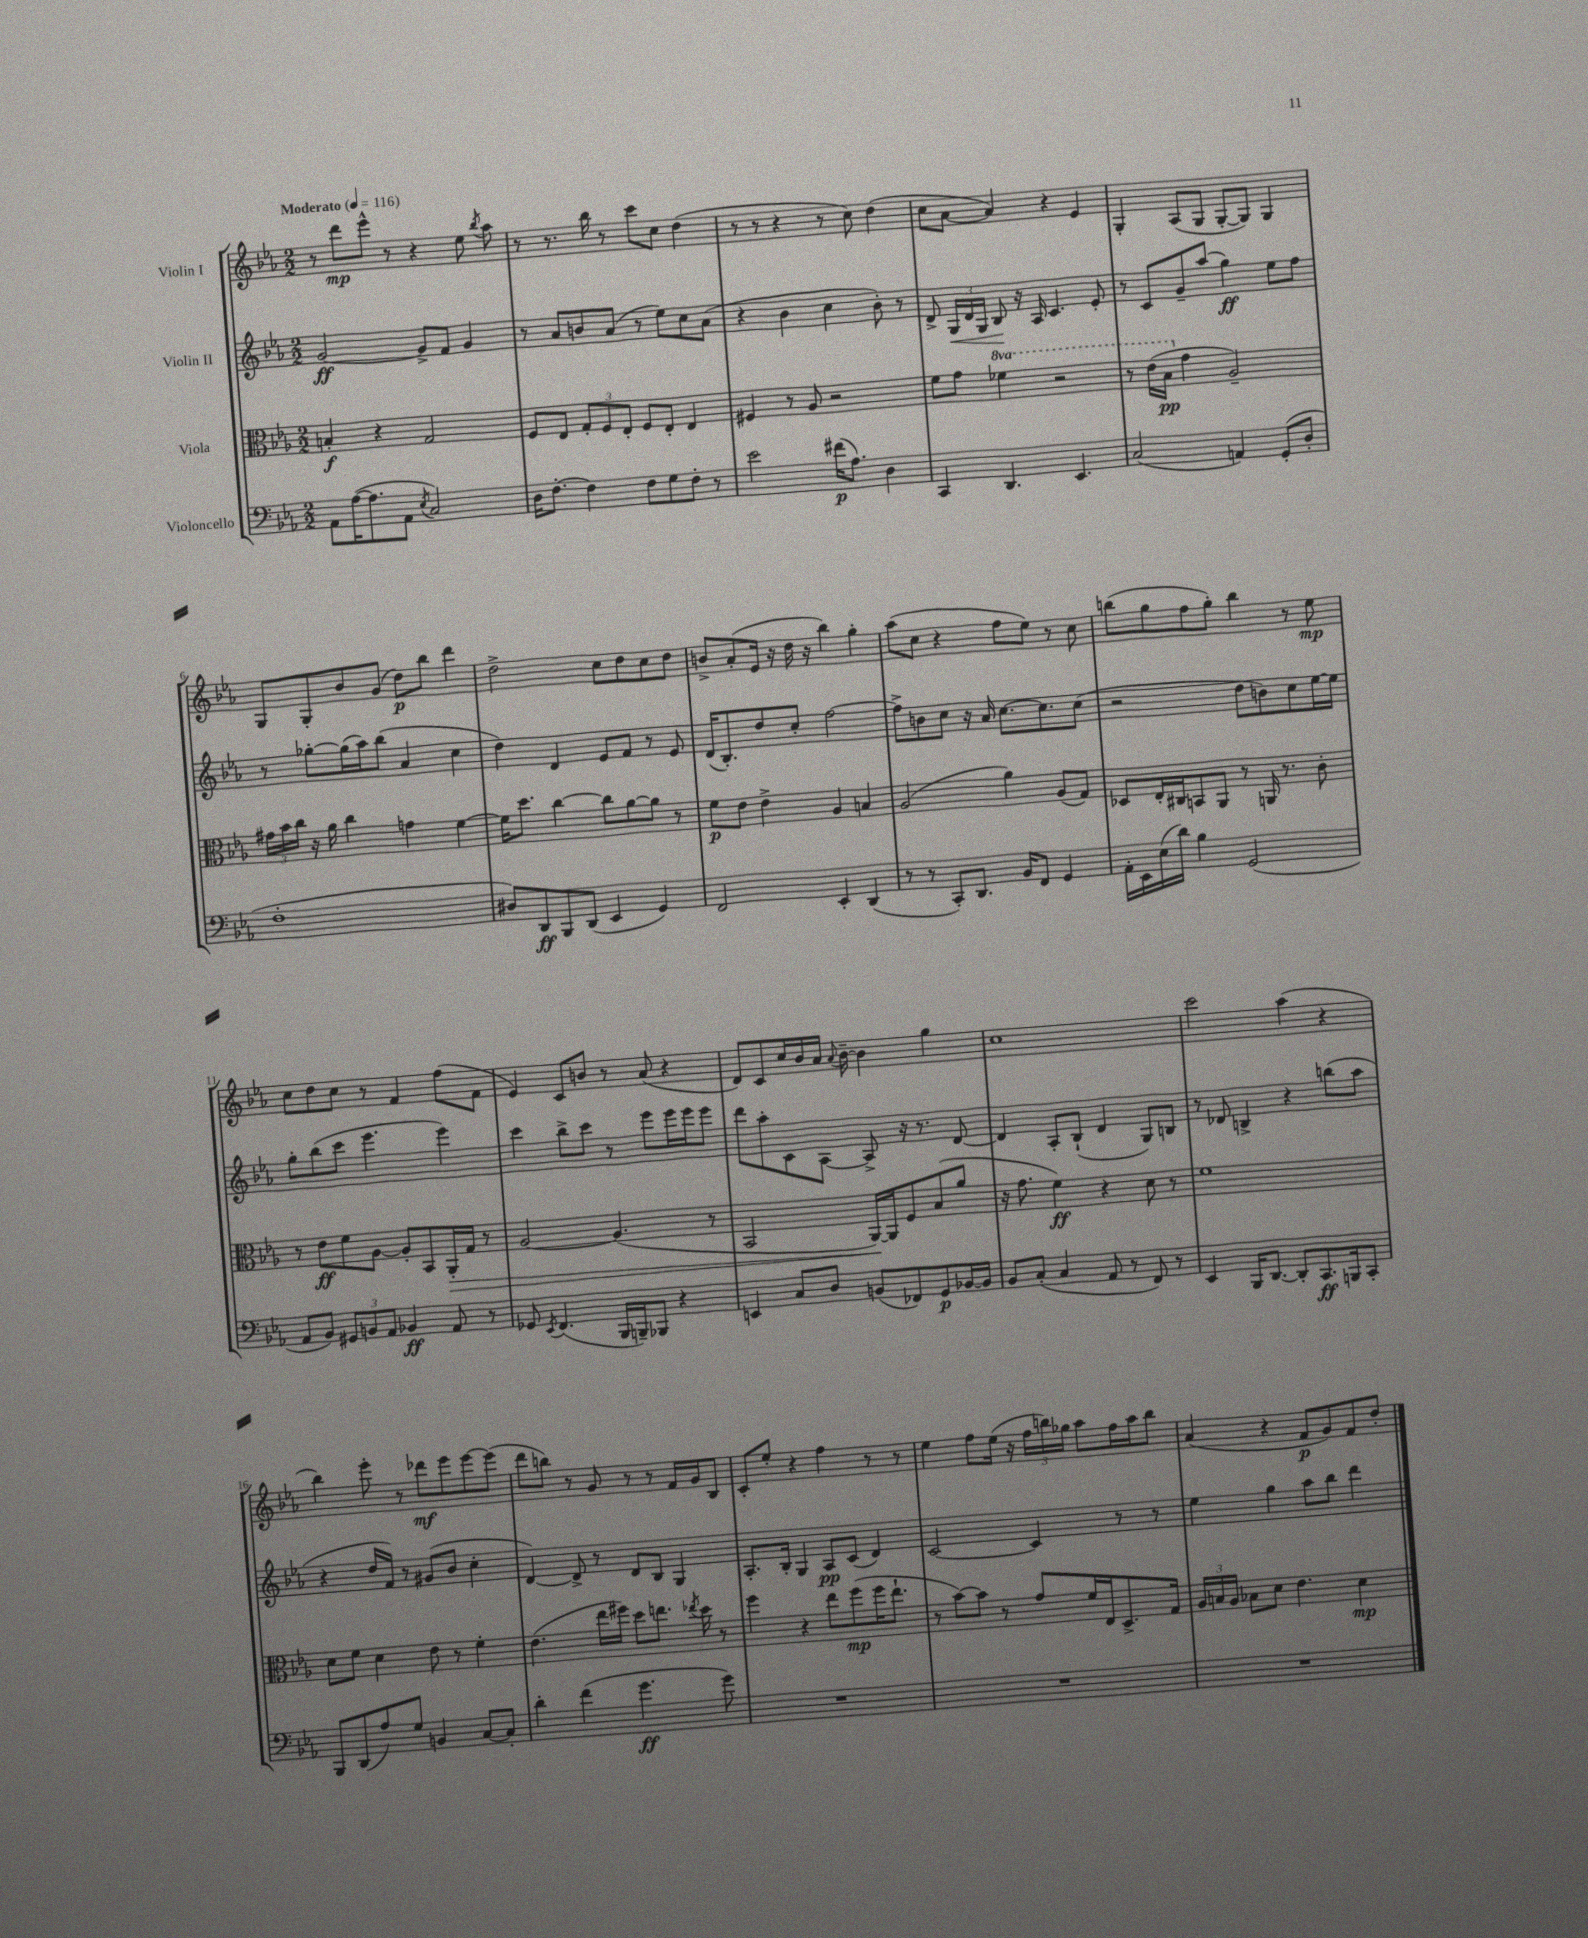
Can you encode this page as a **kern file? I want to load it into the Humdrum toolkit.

**kern	**kern	**kern	**kern
*staff4	*staff3	*staff2	*staff1
*clefF4	*clefC3	*clefG2	*clefG2
*k[b-e-a-]	*k[b-e-a-]	*k[b-e-a-]	*k[b-e-a-]
*M2/2	*M2/2	*M2/2	*M2/2
*MM116	*MM116	*MM116	*MM116
8AA-	4B'	[2g	8r
([16A-	.	.	8ddd
8.A-]	.	.	.
.	4r	.	8eee-^^
8AA-	.	.	8r
8qE-	.	.	.
2C)	2G	8g^]	4r
.	.	8f	.
.	.	4g	8ee-
.	.	.	8qbb-
.	.	.	8aa-
=	=	=	=
16D	8F	8r	8r
[8.F'	.	.	.
.	8E-	8a-	8.r
4F]	12G'	8b	.
.	.	.	16bb-
.	12F	.	.
.	.	(8a-	8r
.	12E-'	.	.
8F	8F	8r	8ccc
8G	8E-'	8ee-)	8cc
8F'	4E-	8cc	(4dd
8r	.	(8a-	.
=	=	=	=
2e-	4F#	4r	8r
.	.	.	8r
.	8r	4b-	4r
.	8A-	.	.
(16f#	2r	4cc	8r
8.A-)	.	.	.
.	.	.	8cc)
4D	.	8b-')	(4dd
.	.	8r	.
=	=	=	=
4CC	8f	8d^	8cc
.	8g	24G	[8a-
.	.	24d	.
.	.	24G	.
4.DD	4ff-	8B-	4a-])
.	.	16r	.
.	.	16A-	.
.	2r	4.c	4r
4.EE-	.	.	.
.	.	.	4e-
.	.	8e-'	.
=	=	=	=
(2C	8r	8r	4G'
.	(16ee-	8c	.
.	16b-	.	.
.	4g	8g~	(8A-
.	.	(8aa-	8G
4AA)	2A-~)	4gg)	[8G'
.	.	.	8G])
(8GG'	.	8ee-	4G
8D'	.	8ff	.
=	=	=	=
1F'	24g#	8r	8G
.	24b-	.	.
.	24cc	.	.
.	16r	[8gg-'	8G'
.	16a-	.	.
.	4cc	(16gg-]	8b-
.	.	16aa-)	.
.	.	(8bb-	(8g
.	4g	4a-	8dd)
.	.	.	8bb-
.	[4f	4cc	4ddd
=	=	=	=
8D#)	16f]	4dd)	2dd^
.	8.dd	.	.
8DD	.	.	.
8BBB-	[4cc	4d	.
(8DD	.	.	.
4EE-	8cc]	8e-	8cc
.	[8a-	8f	8dd
4GG)	8a-]	8r	8cc
.	8r	8e-	8dd
=	=	=	=
2FF	8f	(16d	8b^
.	.	8.B-')	.
.	8e-	.	(8a-'
.	4e-^	8dd	16e-
.	.	.	16r
.	.	8cc'	16dd
.	.	.	16r
4EE-'	4A-	[2ff	4bb-)
(4DD	4B	.	4gg'
=	=	=	=
8r	(2A-	8ff^]	(8aa-
8r	.	8b	8cc
8CC')	.	8cc	4r
8.DD	.	16r	.
.	.	16a-	.
.	4a-)	[8.cc	8ff
16BB-	.	.	.
8FF	.	.	8ee-)
.	.	8.cc]	.
4GG	(8A-	.	8r
.	8G)	(8cc	8cc
=	=	=	=
16AA-'	8D-	2r	(8bb
16EE-	.	.	.
(16E-	16E-'	.	8gg
16d)	16C#	.	.
4B-	8BB	.	8ff
.	8AA-	.	8gg')
(2GG	8r	8dd	4bb
.	16AA	8b)	.
.	8.r	.	.
.	.	8cc	8r
.	8c'	[16ee-	8ee-
.	.	16ee-]	.
=	=	=	=
8AA-	8r	8gg'	8cc
8BB-)	8e-	(8bb-	8dd
12GG#	8f	8ccc	8cc
12BB	.	.	.
.	[8A-	4.eee-	8r
12AA-	.	.	.
4BB-	8A-']	.	4f
.	8BB-	.	.
8AA-	16AA-'	4eee-)	(8ff
.	16G	.	.
8r	8r	.	8f
=	=	=	=
8GG-	[2A-	4ccc	4e-)
8qEE-	.	.	.
(4.FF	.	.	.
.	.	8bb-^	8c
.	.	8ccc	8b
16BBB-	(4.A-]	8r	8r
16BBB~)	.	.	.
8BBB-	.	8eee-	(8a-
4r	.	16eee-	4r
.	.	16eee-	.
.	8r	8eee-	.
=	=	=	=
4EE	2BB-	8ddd	8d)
.	.	8aa-'	8c
8C	.	8c	16cc
.	.	.	16b-
8D	.	[8A-	16a-
.	.	.	8qqa-
.	.	.	[16b-~
(8BB	[16AA-)	8A-^]	4b-]
.	16AA-]	.	.
8FF-)	8F	16r	.
.	.	8.r	.
8GG	(8B-	.	4gg
[16BB-	8a-	[8d	.
16BB-]	.	.	.
=	=	=	=
8BB-	16r	4d]	1cc
.	8.g	.	.
(8C'	.	.	.
4C	4f)	8A-'	.
.	.	(8B-`	.
8AA-	4r	4d	.
8r	.	.	.
8FF)	8d	8G)	.
8r	8r	8B	.
=	=	=	=
4EE-	1f	8r	2ccc
.	.	8d-	.
16BBB-	.	4B^	.
[8.DD	.	.	.
8DD']	.	4r	(4aa-
8.CC	.	.	.
.	.	(8bb	4r
16BBB	.	.	.
8CC'	.	8aa-	.
=	=	=	=
8BBB-	8d	4r	4bb-)
(8DD	8f	.	.
8A-)	4d	16dd	8eee-'
.	.	16f)	.
8G	.	8r	8r
4BB	8e-	(8g#	8ddd-
.	8r	8b-	8eee-
[8C	4f'	4cc'	[8eee-
8C']	.	.	(8eee-]
=	=	=	=
4d'	(4.e-	[4d)	8ddd
.	.	.	8bb)
(4f	.	8d^]	8r
.	16ee-	8r	8g
.	16ff#)	.	.
4.g	8dd	8d	8r
.	8.ee	8B-	8r
.	.	4G	16f
.	8qee-	.	.
.	16dd	.	16g
8g)	8r	.	8B-
=	=	=	=
1r	4ff	8.A-'	8c'
.	.	.	8ee-'
.	.	16B-'	.
.	4r	4G	4r
.	8ee-	8A-	4ff
.	(8ff	(8c	.
.	16ff	4d)	8r
.	8.ee-`	.	.
.	.	.	8r
=	=	=	=
1r	8r	[2c	4ee-
.	[8b-)	.	.
.	8b-]	.	8ff
.	8r	.	(16ee-
.	.	.	16r
.	8g	4c]	24ff
.	.	.	24bb)
.	.	.	24gg-
.	16f	.	8aa-
.	16E-	.	.
.	8.D^	8r	16ff
.	.	.	16aa-
.	.	8r	8bb
.	16G	.	.
=	=	=	=
1r	24A-	4ee-	(4a-
.	24B	.	.
.	24A-	.	.
.	8B-	.	.
.	8d	4gg	4r
.	4.e-	.	.
.	.	8aa-	8f
.	.	8bb-	8g)
.	4d	4ddd	8f
.	.	.	8dd'
==	==	==	==
*-	*-	*-	*-
